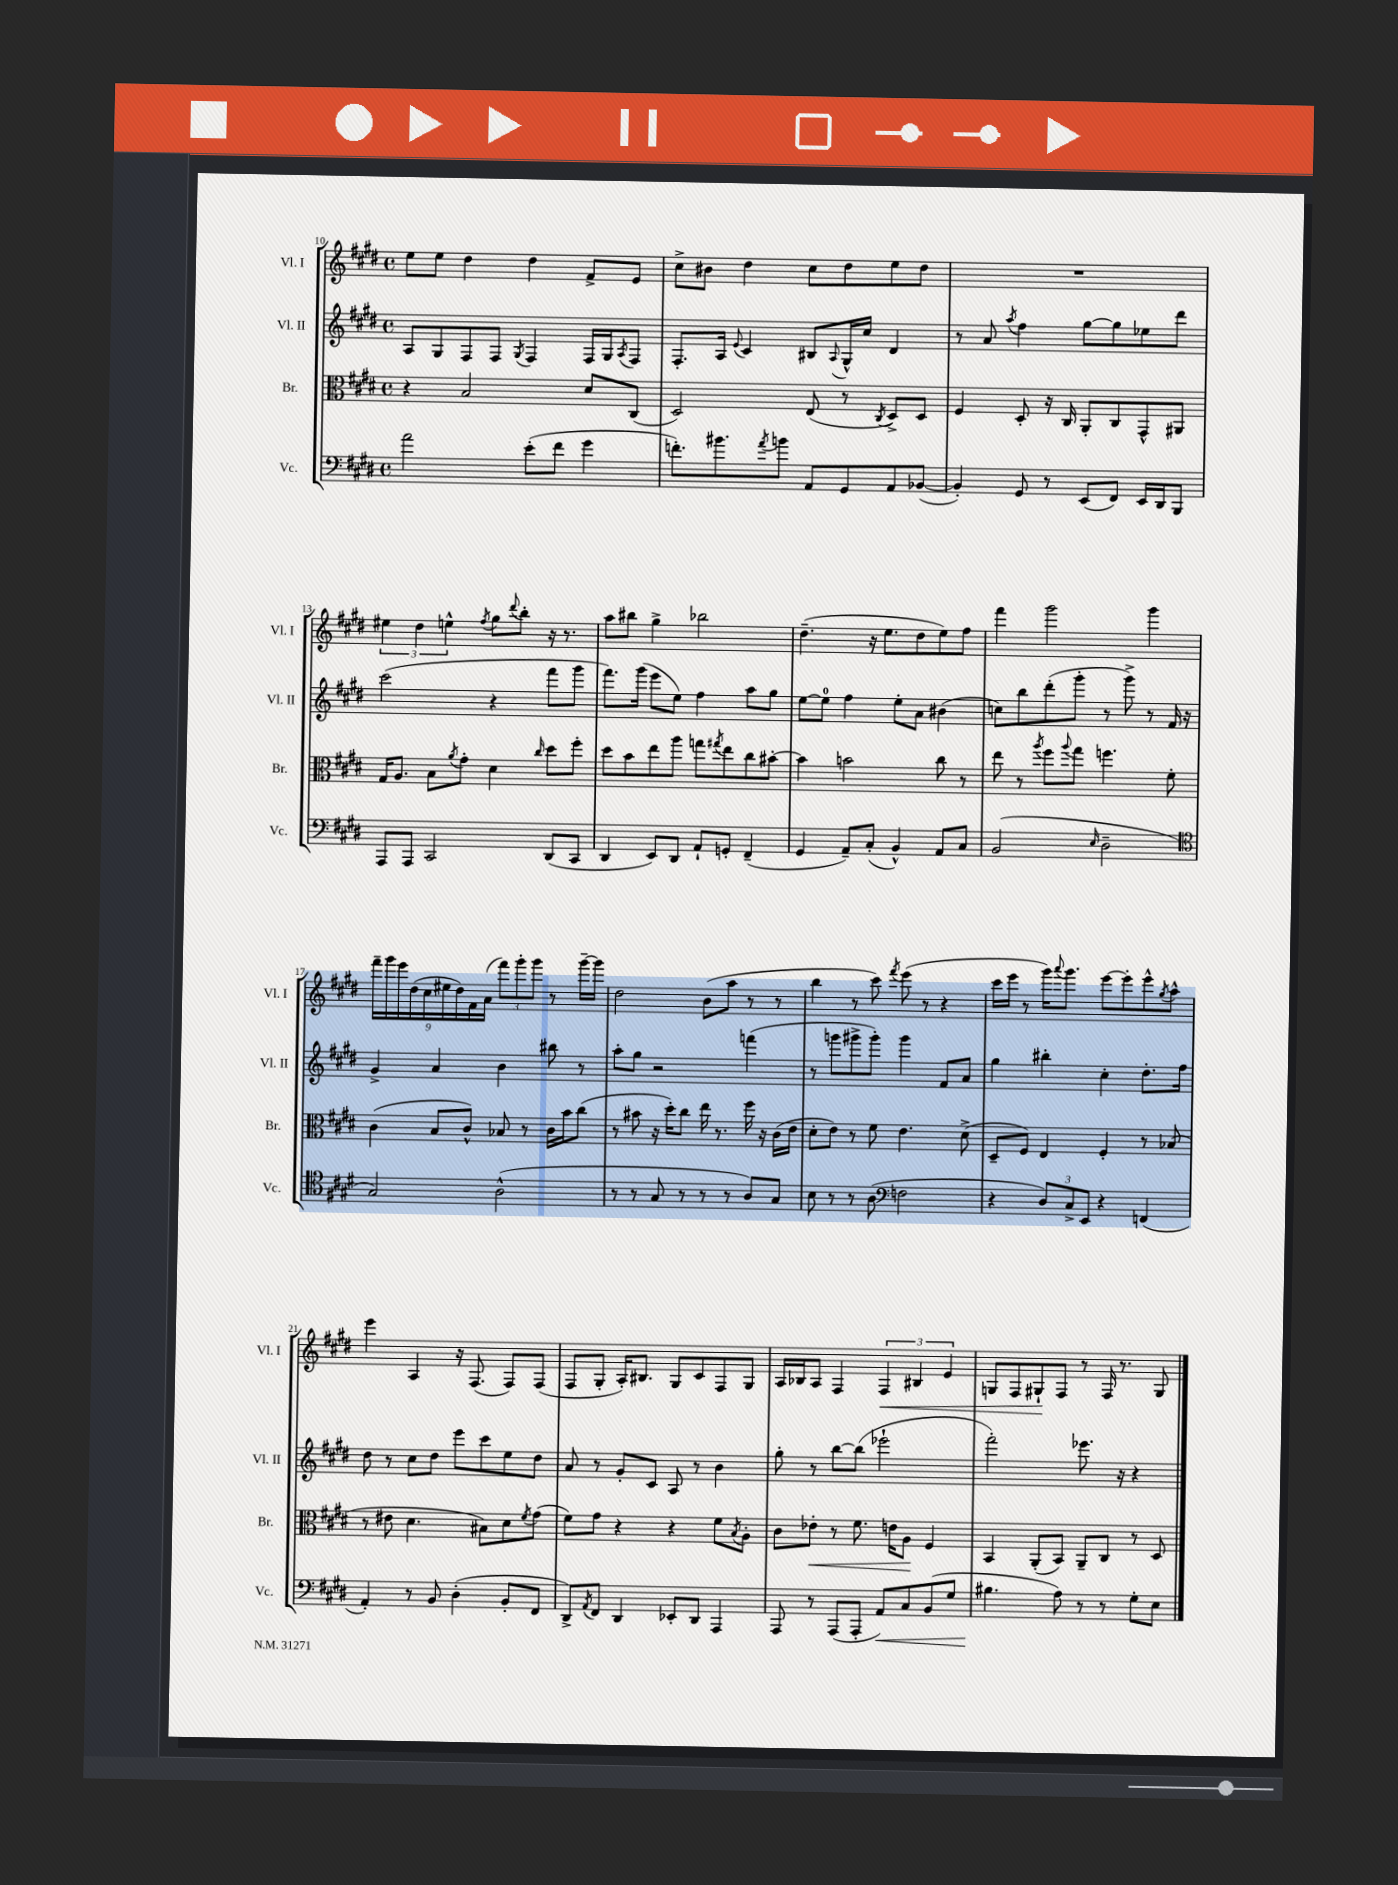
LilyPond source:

<<
\new StaffGroup <<
\new Staff = "s0" \with { instrumentName = "Vl. I" shortInstrumentName = "Vl. I" } {
    \clef treble \key e \major \defaultTimeSignature \time 4/4
    e''8 e''8 dis''4 dis''4 fis'8-> e'8 |
    cis''8-> bis'8 dis''4 cis''8 dis''8 e''8 dis''8 |
    R1 |
    \tuplet 3/2 { eis''4 dis''4 e''4-^ } \acciaccatura { fis''8 } gis''8 \appoggiatura { dis'''8 } b''8-. r16 r8. |
    a''8 bis''8 gis''4-> bes''2 |
    dis''4.--( r16 e''8. dis''8 e''8) fis''8 |
    fis'''4 gis'''2 gis'''4 |
    \tuplet 9/8 { fis'''16-- gis'''16 e'''16 dis''16( cis''16 eis''16 dis''16) fis'16 a'16( } \tuplet 3/2 { fis'''8) gis'''8-. gis'''8 } r8 gis'''16~-- gis'''16 |
    dis''2 b'8( a''8 r8 r8 |
    b''4 r8 cis'''8) \acciaccatura { fis'''8 } e'''8( r8 r4 |
    cis'''16 e'''16 r8 gis'''16) \appoggiatura { a'''8 } gis'''8. e'''8~ e'''8-. e'''8-^ \acciaccatura { gis''8 } a''8-^ |
    e'''4 a4 r16 fis8.( fis8) fis8( |
    fis8 gis8-. a16-.) bis8. gis8 cis'8 fis8 gis8 |
    a16 bes16 a8 fis4 \tuplet 3/2 { fis4\< bis4 e'4 } |
    g8 fis8 gis8-!\! fis8 r8 fis16 r8. gis8 \bar "|." |
}
\new Staff = "s1" \with { instrumentName = "Vl. II" shortInstrumentName = "Vl. II" } {
    \clef treble \key e \major \defaultTimeSignature \time 4/4
    a8 gis8 fis8 fis8 \acciaccatura { gis8 } fis4 fis16 gis16 \acciaccatura { a8 } fis8 |
    fis8.-. a16 \appoggiatura { e'8 } cis'4 bis8 \appoggiatura { a8 } gis16-^ cis''16 dis'4 |
    r8 a'8 \acciaccatura { a''8 } fis''4 gis''8~ gis''8 ees''8 dis'''8 |
    cis'''2( r4 fis'''8 gis'''8 |
    fis'''8.) gis'''16( e'''8 e''8) fis''4 a''8 gis''8 |
    e''8~ e''8-0 fis''4 e''8-. a'8 bis'4( |
    c''8) b''8 dis'''8-.( gis'''8-. r8 gis'''8->) r8 fis'16 r16 |
    gis'4-> a'4 b'4 bis''8 r8 |
    a''8-. gis''8 r2 f'''4( |
    r8 g'''8 gis'''8-> gis'''8-.) gis'''4 fis'8 a'8 |
    gis''4 bis''4-. cis''4-. dis''8.-. fis''16 |
    dis''8 r8 cis''8 dis''8 e'''8 cis'''8 e''8 dis''8 |
    a'8 r8 gis'8-. cis'8 a8 r8 b'4 |
    gis''8-. r8 b''8~ b''8( ees'''2-! |
    fis'''2-.) ees'''8. r16 r4 \bar "|." |
}
\new Staff = "s2" \with { instrumentName = "Br." shortInstrumentName = "Br." } {
    \clef alto \key e \major \defaultTimeSignature \time 4/4
    r4 b2 dis'8 cis8( |
    dis2) e8( r8 \acciaccatura { cis8 } dis8->) dis8 |
    fis4 dis8-. r16 cis16 a,8-. cis8 gis,8-^ ais,8 |
    gis16 a8. b8 \acciaccatura { a'8 } gis'8-. dis'4 \grace { cis''16 } dis''8 fis''8-. |
    dis''8 b'8 e''8 a''8 g''8 \acciaccatura { gis''8 } e''8 cis''8 bis'8~-. |
    bis'4 b'2 cis''8 r8 |
    e''8 r8 \acciaccatura { a''8 } fis''8 \appoggiatura { a''8 } gis''8 f''4. fis'8-. |
    cis'4( b8 cis'8-^) bes8 r8 cis'16 b'16 cis''8( |
    r8 bis'8 r16 dis''16-.) cis''8 e''16 r8. fis''16 r16 cis'16( e'16 |
    dis'8-. e'8) r8 fis'8 e'4. dis'8->( |
    dis8-- fis8) e4 fis4-. r8 bes8( |
    r8 eis'8 dis'4. bis8) dis'8 \acciaccatura { fis'8 } gis'8( |
    fis'8) gis'8 r4 r4 fis'8 \acciaccatura { b8 } a8-. |
    cis'8 ees'8-.\< r8 fis'8. e'16 a8\! fis4 |
    b,4 a,8-.( b,8) a,8-- cis8 r8 dis8 \bar "|." |
}
\new Staff = "s3" \with { instrumentName = "Vc." shortInstrumentName = "Vc." } {
    \clef bass \key e \major \defaultTimeSignature \time 4/4
    a'2 e'8-.( fis'8 gis'4 |
    f'8.-.) bis'8. \acciaccatura { a'8 } b'8 a,8 gis,8 a,8 bes,8~( |
    bes,4-.) gis,8 r8 e,8( fis,8) e,16 dis,16 b,,8 |
    a,,8 a,,8 cis,2 dis,8( cis,8 |
    dis,4 e,8) dis,8 a,8-! g,8-. fis,4--( |
    gis,4 a,8--) cis8-.( b,4-^) a,8 cis8 |
    b,2( \grace { e16 } dis2-- |
    \clef tenor gis2) a2-^( |
    r8 r8 gis8 r8 r8 r8 a8) gis8 |
    b8 r8 r8 a8( \clef bass f2 |
    r4 \tuplet 3/2 { dis8) cis8-> e,8 } r4 f,4( |
    a,4-.) r8 b,8 dis4-.( b,8-. fis,8 |
    dis,8->) \acciaccatura { a,8 } fis,8 dis,4 ees,8-. dis,8 a,,4 |
    a,,8 r8 a,,8( a,,8-. a,8\<) cis8 b,8( gis8 |
    bis4.\! a8) r8 r8 gis8-. e8 \bar "|." |
}
>>
>>
\layout { \context { \Score currentBarNumber = #10 } }
